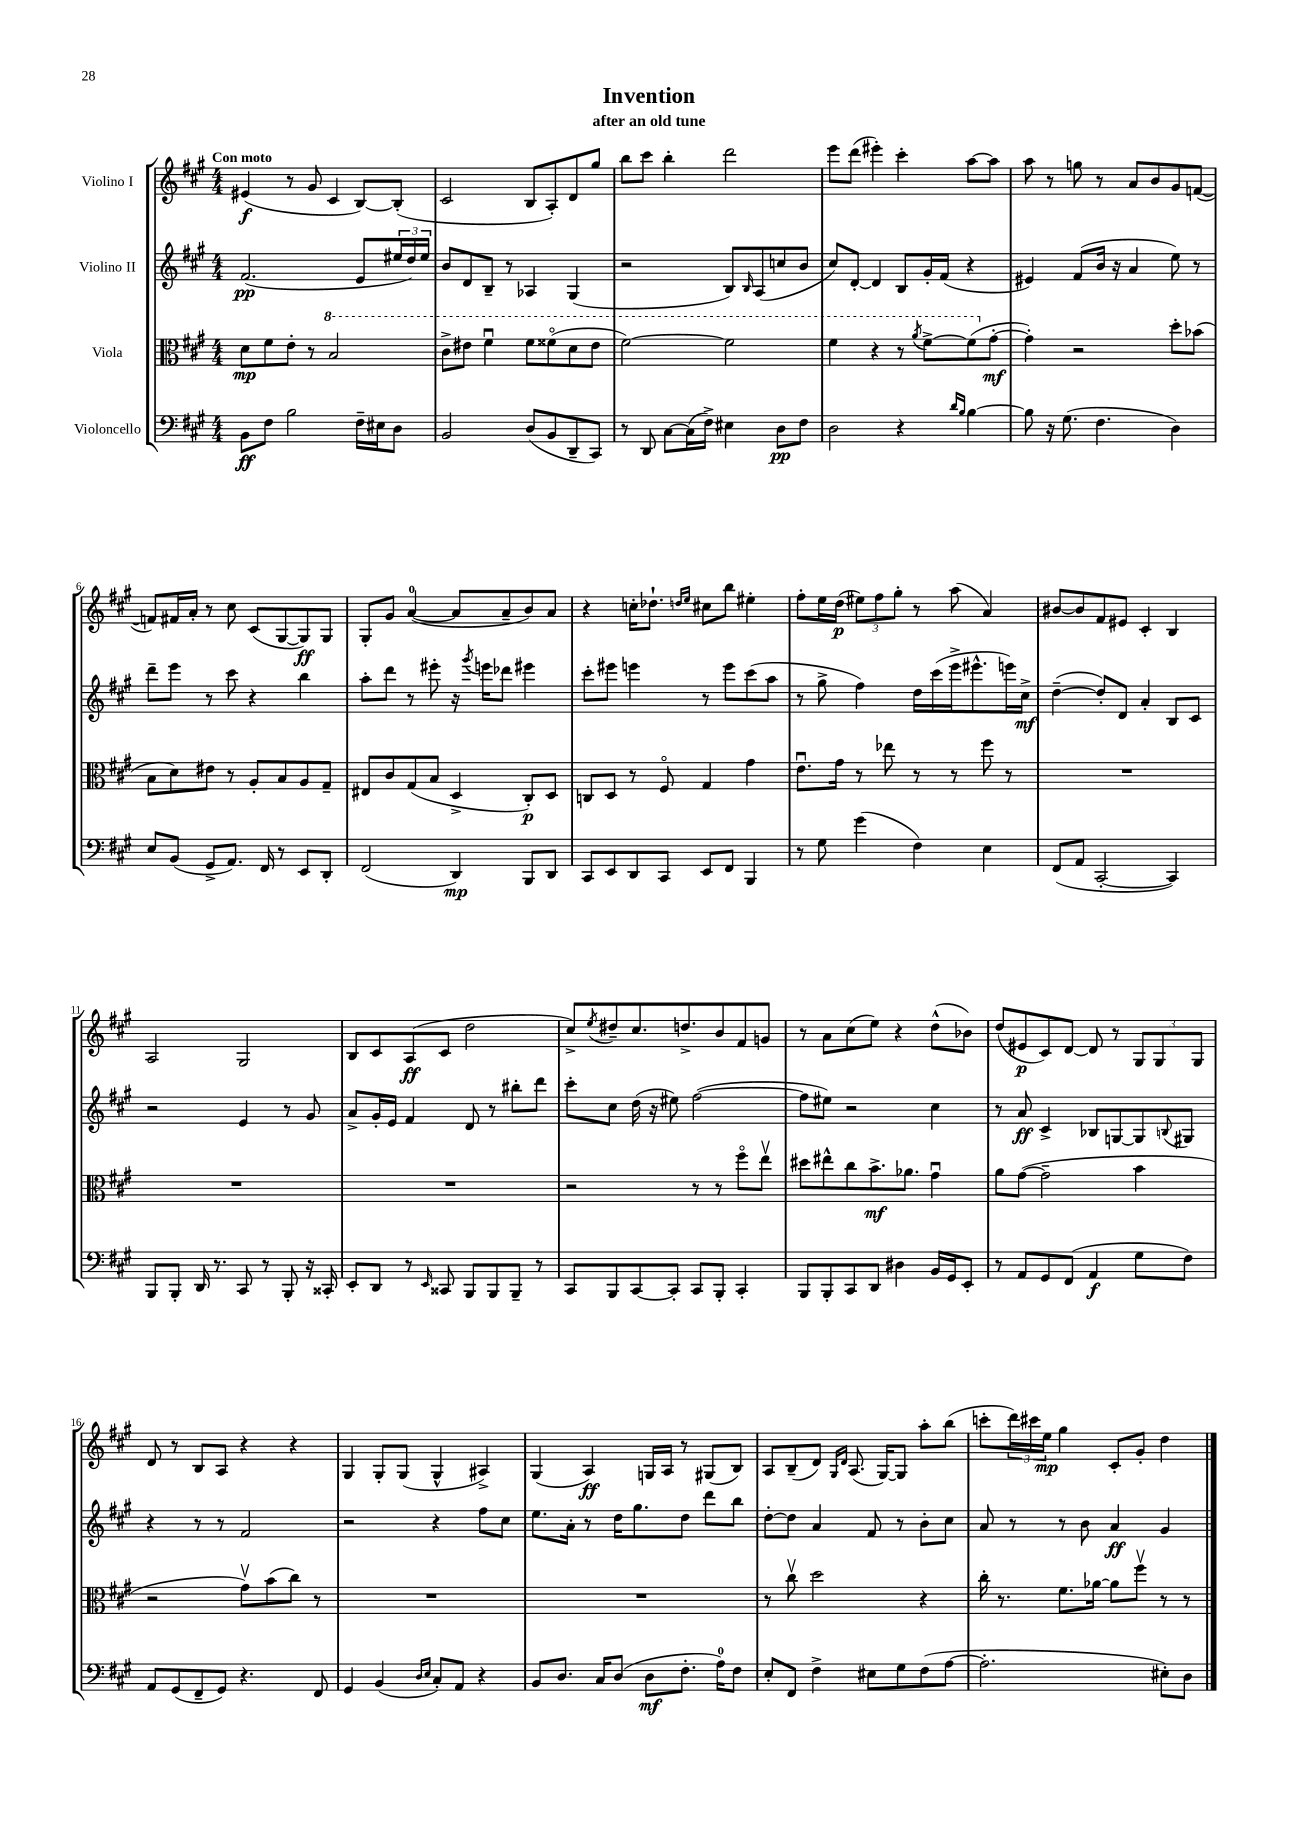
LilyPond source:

\header { title = "Invention" subtitle = "after an old tune" }
<<
\new StaffGroup <<
\new Staff = "s0" \with { instrumentName = "Violino I" } {
    \clef treble \key a \major \numericTimeSignature \time 4/4 \tempo "Con moto"
    eis'4\f( r8 gis'8 cis'4 b8~) b8-.( |
    cis'2 b8 a8-.) d'8 gis''8 |
    b''8 cis'''8 b''4-. d'''2 |
    e'''8 d'''8( eis'''4-.) cis'''4-. a''8~ a''8 |
    a''8 r8 g''8 r8 a'8 b'8 gis'8 f'8~( |
    f'8) fis'16 a'16-. r8 cis''8 cis'8( gis8~ gis8\ff) gis8 |
    gis8-. gis'8 a'4-0~( a'8 a'8-- b'8) a'8 |
    r4 c''16-. des''8.-! \grace { d''16 e''16 } cis''8 b''8 eis''4-. |
    fis''8-. e''16 d''16\p( \tuplet 3/2 { eis''8) fis''8 gis''8-. } r8 a''8( a'4) |
    bis'8~ bis'8 fis'8 eis'8 cis'4-. b4 |
    a2 gis2 |
    b8 cis'8 a8\ff( cis'8 d''2 |
    cis''8->) \acciaccatura { e''8 } dis''8-- cis''8. d''8.-> b'8 fis'8 g'8 |
    r8 a'8 cis''8( e''8) r4 d''8-^( bes'8) |
    d''8( eis'8\p cis'8) d'8~ d'8 r8 \tuplet 3/2 { gis8 gis8 gis8 } |
    d'8 r8 b8 a8 r4 r4 |
    gis4 gis8-. gis8( gis4-^ ais4->) |
    gis4( a4\ff) g16 a16 r8 gis8( b8) |
    a8 b8--( d'8) \grace { gis16 d'16 } a8.( gis16~) gis8 a''8-. b''8( |
    c'''8-. \tuplet 3/2 { d'''16) cis'''16 e''16\mp } gis''4 cis'8-. gis'8-. d''4 \bar "|." |
}
\new Staff = "s1" \with { instrumentName = "Violino II" } {
    \clef treble \key a \major \numericTimeSignature \time 4/4
    fis'2.\pp( e'8 \tuplet 3/2 { eis''16 d''16) eis''16 } |
    b'8 d'8 b8-- r8 aes4 gis4( |
    r2 b8) \grace { b16 } a8( c''8 b'8 |
    cis''8) d'8~-. d'4 b8 gis'16-. fis'16( r4 |
    eis'4) fis'8( b'16 r16 a'4 e''8) r8 |
    d'''8-- e'''8 r8 cis'''8 r4 b''4 |
    a''8-. d'''8 r8 eis'''8-. r16 \acciaccatura { gis'''8 } e'''16 des'''8 eis'''4 |
    cis'''8-. eis'''8 e'''4 r8 e'''8 cis'''8( a''8 |
    r8 gis''8-> fis''4) d''16 cis'''16( e'''16-> eis'''8.-^ e'''16) cis''16->\mf |
    d''4~--( d''8-.) d'8 a'4-. b8 cis'8 |
    r2 e'4 r8 gis'8 |
    a'8-> gis'16-. e'16 fis'4 d'8 r8 bis''8-. d'''8 |
    cis'''8-. cis''8 d''16( r16 eis''8) fis''2~( |
    fis''8 eis''8) r2 cis''4 |
    r8 a'8\ff cis'4-> bes8 g8~ g8 \appoggiatura { b8 } gis8 |
    r4 r8 r8 fis'2 |
    r2 r4 fis''8 cis''8 |
    e''8. a'16-. r8 d''16 gis''8. d''8 d'''8 b''8 |
    d''8~-. d''8 a'4 fis'8 r8 b'8-. cis''8 |
    a'8 r8 r8 b'8 a'4\ff gis'4 \bar "|." |
}
\new Staff = "s2" \with { instrumentName = "Viola" } {
    \clef alto \key a \major \numericTimeSignature \time 4/4
    d'8\mp fis'8 e'8-. r8 \ottava #1 b'2 |
    cis''8-> eis''8 fis''4\downbow fis''8 fisis''8\flageolet( d''8 eis''8 |
    fis''2~) fis''2 |
    fis''4 r4 r8 \acciaccatura { a''8 } fis''8~-> fis''8( \ottava #0 gis'8~-.\mf |
    gis'4-.) r2 d''8-. bes'8( |
    b8 d'8) eis'8 r8 a8-. b8 a8 gis8-- |
    eis8 cis'8 gis8( b8 d4-> cis8-.\p) d8 |
    c8 d8 r8 fis8\flageolet gis4 gis'4 |
    e'8.\downbow gis'16 r8 ees''8 r8 r8 fis''8 r8 |
    R1 |
    R1 |
    R1 |
    r2 r8 r8 fis''8\flageolet e''8\upbow |
    dis''8 eis''8-^ cis''8 b'8.->\mf aes'8. gis'4\downbow |
    a'8 gis'8~( gis'2-- b'4 |
    r2 gis'8\upbow) b'8( cis''8) r8 |
    R1 |
    R1 |
    r8 cis''8\upbow d''2 r4 |
    cis''16-. r8. fis'8. aes'16~ aes'8 fis''8\upbow r8 r8 \bar "|." |
}
\new Staff = "s3" \with { instrumentName = "Violoncello" } {
    \clef bass \key a \major \numericTimeSignature \time 4/4
    b,8\ff fis8 b2 fis16-- eis16 d8 |
    b,2 d8( b,8 d,8-- cis,8) |
    r8 d,8 cis8~ cis16( fis16->) eis4 d8\pp fis8 |
    d2 r4 \grace { d'16 b16 } b4~ |
    b8 r16 gis8.( fis4. d4) |
    e8 b,8( gis,8-> a,8.) fis,16 r8 e,8 d,8-. |
    fis,2( d,4\mp) b,,8 d,8 |
    cis,8 e,8 d,8 cis,8 e,8 fis,8 b,,4 |
    r8 gis8 gis'4( fis4) e4 |
    fis,8( a,8 cis,2~-. cis,4) |
    b,,8 b,,8-. d,16 r8. cis,8 r8 b,,8-. r16 cisis,16-. |
    e,8-. d,8 r8 \grace { e,16 } cisis,8 b,,8 b,,8 b,,8-- r8 |
    cis,8 b,,8 cis,8~ cis,8-. cis,8 b,,8-. cis,4-. |
    b,,8 b,,8-. cis,8 d,8 dis4 b,16 gis,16 e,8-. |
    r8 a,8 gis,8 fis,8( a,4\f gis8 fis8) |
    a,8 gis,8( fis,8-- gis,8) r4. fis,8 |
    gis,4 b,4( \grace { d16 e16 } cis8-.) a,8 r4 |
    b,8 d8. cis16 d8( d8\mf fis8.-. a16-0) fis8 |
    e8-. fis,8 fis4-> eis8 gis8 fis8( a8~ |
    a2.-. eis8-.) d8 \bar "|." |
}
>>
>>
